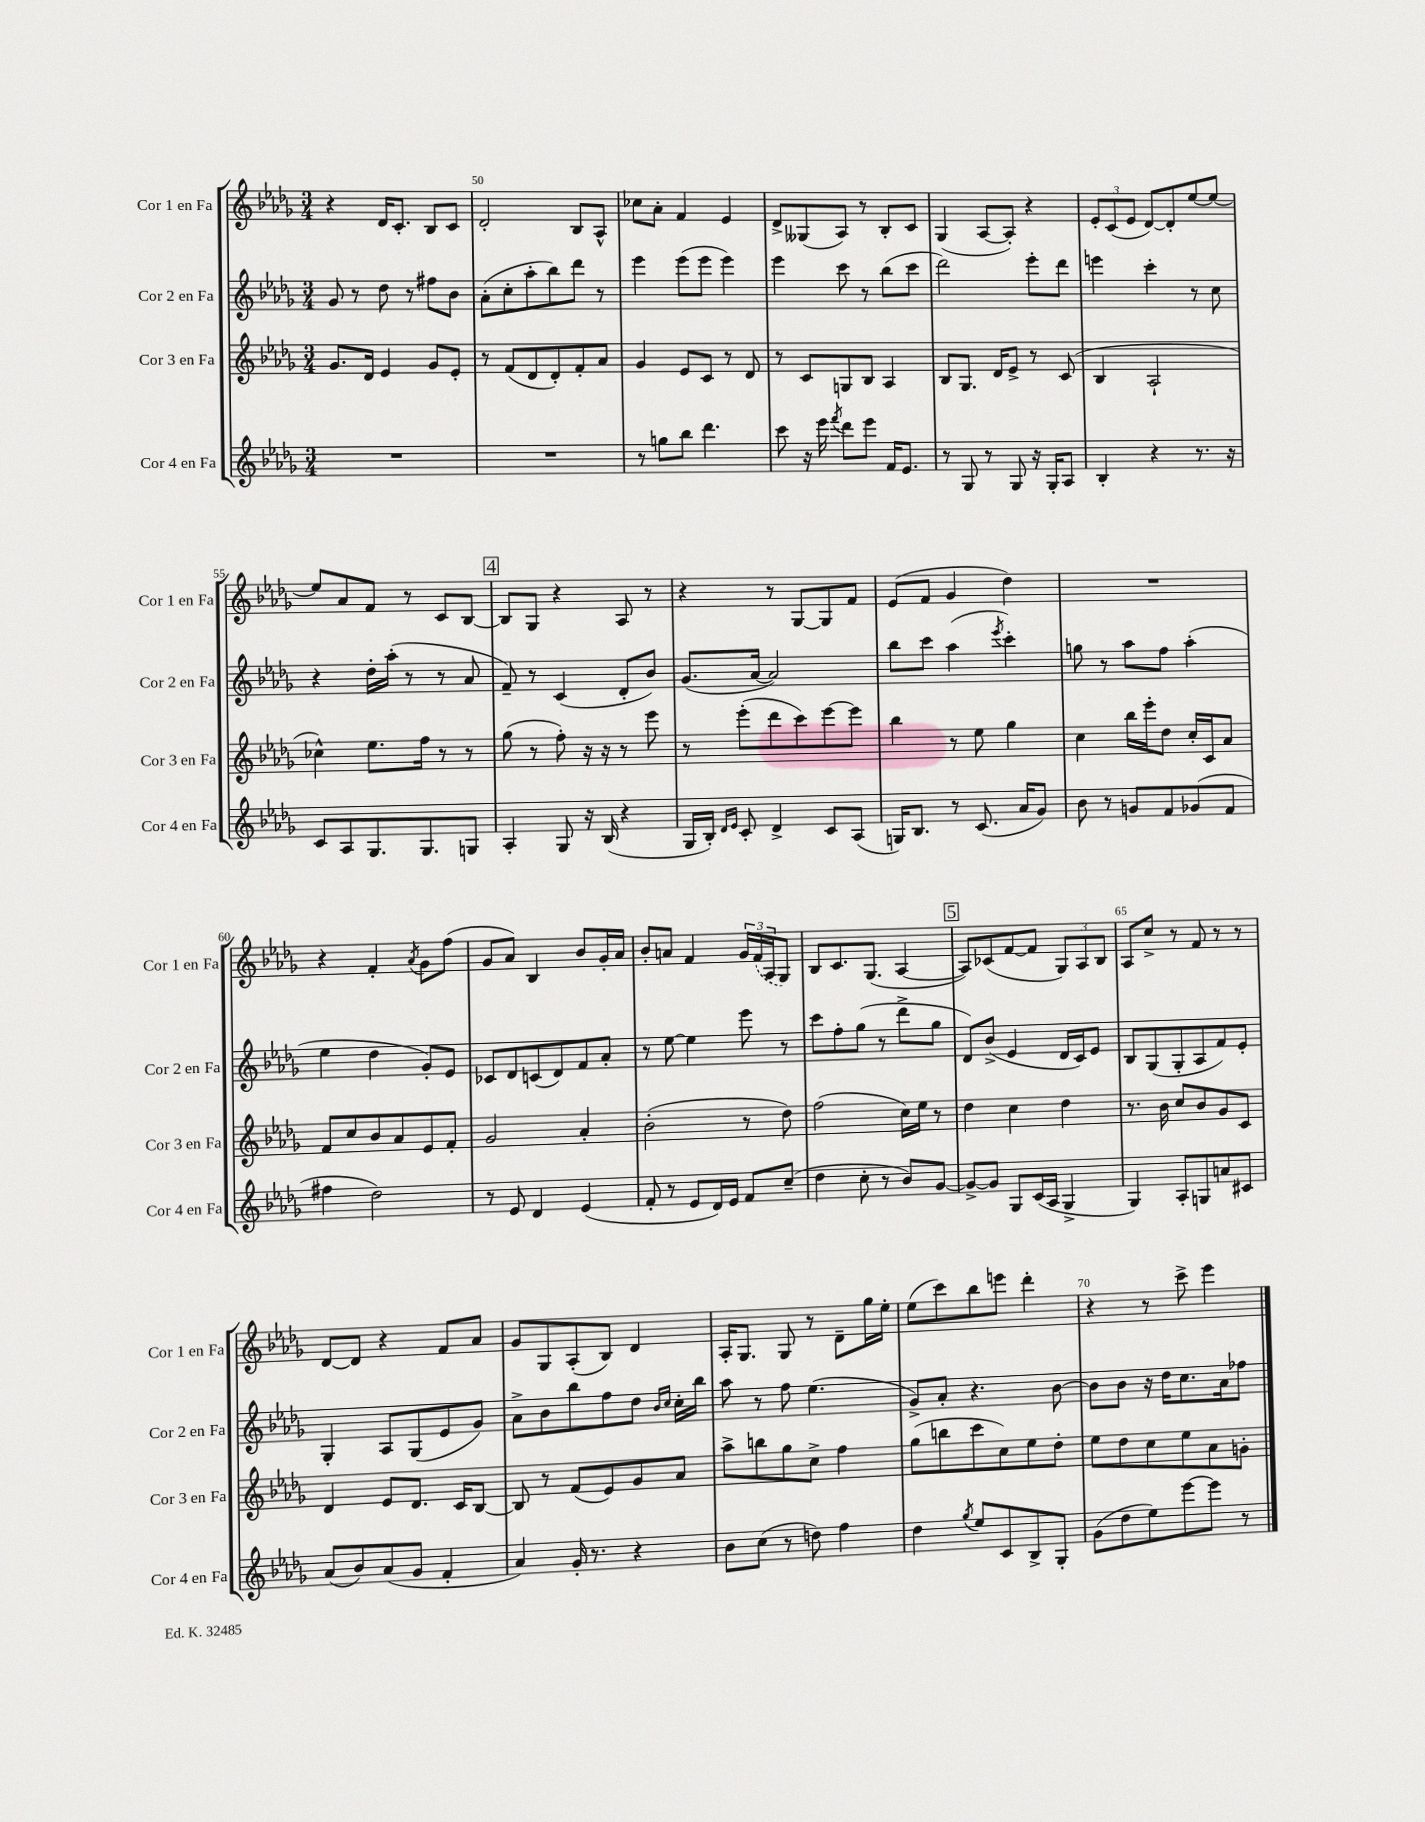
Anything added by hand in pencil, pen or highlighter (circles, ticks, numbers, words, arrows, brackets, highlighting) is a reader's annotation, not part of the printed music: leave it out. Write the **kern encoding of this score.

**kern	**kern	**kern	**kern
*staff4	*staff3	*staff2	*staff1
*clefG2	*clefG2	*clefG2	*clefG2
*k[b-e-a-d-g-]	*k[b-e-a-d-g-]	*k[b-e-a-d-g-]	*k[b-e-a-d-g-]
*M3/4	*M3/4	*M3/4	*M3/4
2.r	8.g-	8g-	4r
.	.	8r	.
.	16d-	.	.
.	4e-	8dd-	16d-
.	.	.	8.c'
.	.	8r	.
.	8g-	8ff#	8B-
.	8e-'	8b-	8c
=	=	=	=
2.r	8r	(8a-'	2d-'
.	(8f	8cc'	.
.	8d-	8aa-'	.
.	8d-')	8bb-)	.
.	8f'	8ddd-	8B-
.	8a-	8r	8A-^^
=	=	=	=
8r	4g-	4eee-	8cc-
8gg	.	.	8a-'
8bb-	8e-	(8eee-	4f
4.ddd-	8c	8eee-	.
.	8r	4eee-)	4e-
.	8d-	.	.
=	=	=	=
8ccc	8r	4eee-	8d-^
16r	8c	.	(8G--
16eee-	.	.	.
8qfff	.	.	.
8ddd-	8G	8ccc	8A-)
8eee-	8B-	8r	8r
16f	4A-	(8bb-	8B-'
8.e-	.	.	.
.	.	8ccc	8c
=	=	=	=
8r	8B-	2ddd-)	(4G-
8G-	8.G-	.	.
8r	.	.	[8A-
.	16d-	.	.
8G-	8e-^	.	8A-'])
16r	8r	8eee-'	4r
16G-'	.	.	.
8A-	(8c	8ddd-	.
=	=	=	=
4B-'	4B-	4eee	12e-'
.	.	.	(12c
.	.	.	12e-
4r	2A-`	4ccc'	[8d-)
.	.	.	8d-']
8.r	.	8r	[8ee-
.	.	8cc	8ee-_
16r	.	.	.
=	=	=	=
8c	4cc-^^)	4r	8ee-]
8A-	.	.	8a-
8.G-	8.ee-	16dd-'	8f
.	.	(16aa-'	.
.	.	8r	8r
8.G-	16ff	.	.
.	8r	8r	8c
8G	8r	8a-	[8B-
=	=	=	=
4A-'	(8gg-	8f~)	8B-]
.	8r	8r	8G-
8G-	8ff')	(4c	4r
16r	16r	.	.
(16B-	16r	.	.
4r	8r	8d-'	8A-
.	8eee-	8b-)	8r
=	=	=	=
16G-	8r	(8.g-	4r
16B-')	.	.	.
16qqd-	.	.	.
16qqe-	.	.	.
8c'	(8eee-'	.	.
.	.	[16a-	.
4d-^	8ddd-	2a-])	8r
.	8ccc)	.	[8G-
8c	[8eee-	.	8G-]
(8A-	8eee-]	.	8f
=	=	=	=
16G)	4bb-	8bb-	(8e-
8.B-	.	.	.
.	.	8ccc	8f
8r	8r	(4aa-	4g-
(8.c	8ee-	.	.
.	.	8qeee-	.
.	4gg-	4ccc')	4dd-)
16a-	.	.	.
8g-)	.	.	.
=	=	=	=
8b-	4cc	8gg	2.r
8r	.	8r	.
8g	16bb-	8aa-	.
.	16eee-'	.	.
8f	8dd-	8ff	.
(8g-	16cc'	(4aa-'	.
.	16c	.	.
8f	8a-	.	.
=	=	=	=
4ff#	8f	4ee-	4r
.	8cc	.	.
2dd-)	8b-	4dd-	4f'
.	8a-	.	.
.	.	.	8qa-
.	8e-	8g-')	8g-
.	8f'	8e-	(8ff
=	=	=	=
8r	2g-	8c-	8g-
8e-	.	8d-	8a-)
4d-	.	(8c	4B-
.	.	8d-)	.
(4e-	4a-'	8f	8b-
.	.	8a-'	16g-'
.	.	.	16a-
=	=	=	=
8f'	(2b-'	8r	8b-'
8r	.	[8ee-	8a
8e-	.	4ee-]	4f
16d-)	.	.	.
16e-	.	.	.
8f	8r	8eee-	24g-
.	.	.	(24f
.	.	.	24A-
(8cc~	8dd-)	8r	8G-)
=	=	=	=
4dd-	(2ff	8ccc	8B-
.	.	8ff'	8.c
8cc'	.	(8gg-	.
.	.	.	(8.G-
8r	.	8r	.
8b-)	16cc)	8ddd-^	[4A-
.	16ee-	.	.
[8g-	8r	8gg-	.
=	=	=	=
8g-^_	4dd-	8d-)	8A-])
8g-]	.	(8b-^	(8c-
8G-	4cc	4e-	[8f
(16c	.	.	8f]
16A-	.	.	.
4G-^	4dd-	16d-	12G-)
.	.	16c)	.
.	.	.	12A-
.	.	8e-	.
.	.	.	12B-
=	=	=	=
4G-)	8.r	8B-	8A-
.	.	(8G-	8cc^
.	16b-	.	.
8A-'	8cc	8G-'	8r
8G	8b-	8A-	8f
8a	8g-	8f)	8r
8c#	8c	8e-'	8r
=	=	=	=
(8a-	4d-	4G-'	[8d-
8b-)	.	.	8d-]
(8a-	8e-	8A-	4r
8g-	8.d-	(8G-	.
4f'	.	8e-	8f
.	16c	.	.
.	[8B-	8g-)	8a-
=	=	=	=
4a-)	8B-]	8a-^	8g-
.	8r	8b-	8G-
16g-'	(8f	8bb-	(8A-'
8.r	.	.	.
.	8e-)	8ff	8B-)
4r	8g-	8dd-	4d-
.	.	16qqb-	.
.	.	16qqcc	.
.	8a-	16cc'	.
.	.	16bb-	.
=	=	=	=
8b-	8aa-^	8aa-	16A-'
.	.	.	8.G-
(8cc	8bb	8r	.
8r	8gg-	8ff	8G-
8dd)	8cc^	(4.ee-	8r
4ff	4ff	.	8d-~
.	.	.	16gg-
.	.	.	16ee-'
=	=	=	=
4dd-	(8gg-	8g-^)	(8ee-
.	8bb	8a-'	8ccc)
8qgg-	.	.	.
8ee-	8ccc	4.r	8bb-
8c	8cc)	.	8eee
8B-^	8ee-	.	4ddd-'
8G-'	8dd-'	[8b-	.
=	=	=	=
(8g-	8ee-	8b-]	4r
8dd-	8dd-	8b-	.
8ee-)	8cc	16r	8r
.	.	16dd-	.
[8eee-	8ee-	8.cc	8ccc^
8eee-]	8a-	.	4eee-
.	.	16a-	.
8r	8g'	8ff-	.
==	==	==	==
*-	*-	*-	*-
